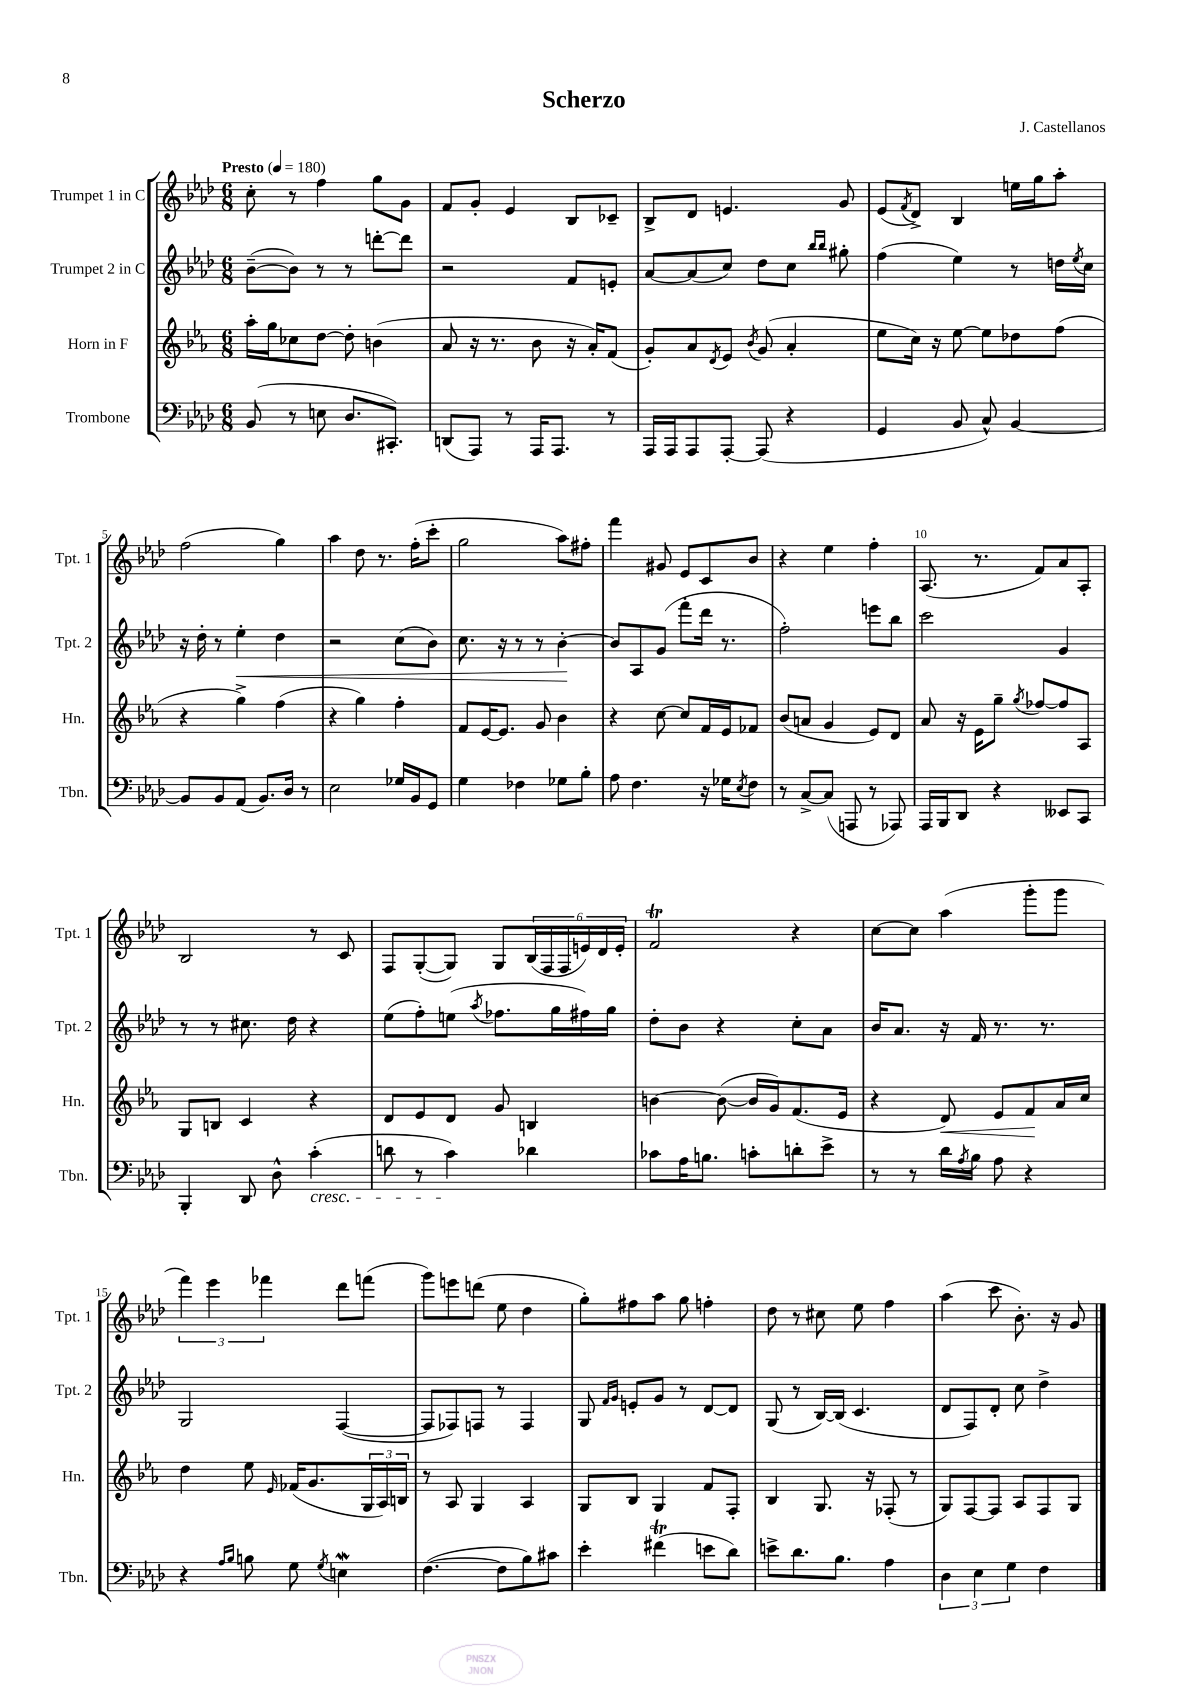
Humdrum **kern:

**kern	**kern	**kern	**kern
*staff4	*staff3	*staff2	*staff1
*clefF4	*clefG2	*clefG2	*clefG2
*k[b-e-a-d-]	*k[b-e-a-]	*k[b-e-a-d-]	*k[b-e-a-d-]
*M6/8	*M6/8	*M6/8	*M6/8
*MM180	*MM180	*MM180	*MM180
(8BB-	16aa-'	([8b-~	8cc'
.	16gg	.	.
8r	8cc-	8b-])	8r
8E	[8dd	8r	4ff
8.D-	8dd']	8r	.
.	(4b	[8ddd'	8gg
8.CC#')	.	.	.
.	.	8ddd]	8g
=	=	=	=
(8DD	8a-	2r	8f
8AAA-)	16r	.	8g'
.	8.r	.	.
8r	.	.	4e-
16AAA-	8b-	.	.
8.AAA-	.	.	.
.	16r	8f	8B-
.	16a-')	.	.
8r	(8f	8e'	8c-~
=	=	=	=
16AAA-	8g')	[8a-	8B-^
16AAA-	.	.	.
8AAA-	8a-	(8a-]	8d-
.	8qd	.	.
[8AAA-'	8e-	8cc)	4.e
.	8qb-	.	.
(8AAA-]	(8g	8dd-	.
4r	4a-'	8cc	.
.	.	16qqbb-	.
.	.	16qqbb-	.
.	.	8gg#'	8g
=	=	=	=
4GG	8ee-	(4ff	(8e-
.	.	.	8qf
.	16cc)	.	8d-^)
.	16r	.	.
8BB-	[8ee-	4ee-)	4B-
8C^^)	8ee-]	.	.
[4BB-	8dd-	8r	16ee
.	.	.	16gg
.	(8ff	16dd	8aa-'
.	.	8qee-	.
.	.	16cc	.
=	=	=	=
8BB-]	4r	16r	(2ff
.	.	16dd-'	.
8BB-	.	8r	.
(8AA-	4gg^)	4ee-'	.
8.BB-)	.	.	.
.	(4ff	4dd-	4gg)
16D-	.	.	.
8r	.	.	.
=	=	=	=
2E-	4r	2r	4aa-
.	4gg)	.	8dd-
.	.	.	8.r
16G-	4ff'	(8cc	.
16BB-	.	.	(16ff'
8GG	.	8b-)	8ccc'
=	=	=	=
4G	8f	8.cc	2gg
.	[16e-	.	.
.	8.e-]	16r	.
4F-	.	8r	.
.	8g	8r	.
8G-	4b-	[4b-'	8aa-)
8B-'	.	.	8ff#'
=	=	=	=
8A-	4r	8b-]	4fff
4.F	.	8A-	.
.	[8cc	(8g	8g#
.	8cc]	8fff'	8e-
16r	16f	16ddd-	8c
16G-	16e-	8.r	.
8qE-	.	.	.
8F	8f-	.	8b-
=	=	=	=
8r	(8b-	2ff')	4r
[8C^	8a	.	.
(8C]	4g	.	4ee-
8AAA	.	.	.
8r	8e-)	8eee	4ff'
8AAA-)	8d	8bb-	.
=	=	=	=
16AAA-	8a-	2ccc	(8.A-
16BBB-	.	.	.
8DD-	16r	.	.
.	16e-	.	8.r
4r	8gg~	.	.
.	8qgg	.	.
.	[8ff-	.	8f)
8EE--	8ff-]	4g	8a-
8CC	8A-	.	8A-'
=	=	=	=
4BBB-'	8G	8r	2B-
.	8B	8r	.
8DD-	4c	8.cc#	.
8D-^^	.	.	.
.	.	16dd-	.
(4c'	4r	4r	8r
.	.	.	8c
=	=	=	=
8d	8d	(8ee-	8F
8r	8e-	8ff')	([8G'
4c)	8d	(8ee	8G])
.	.	8qaa-	.
.	8g	8.ff-	8G
4d-	4B	.	(24B-
.	.	.	24F
.	.	16gg	.
.	.	.	24F
.	.	16ff#)	24e)
.	.	.	24d-
.	.	16gg	.
.	.	.	24e'
=	=	=	=
8c-	[4b	8dd-'	2f
16A-	.	8b-	.
8.B	.	.	.
.	(8b_	4r	.
8c'	16b]	.	.
.	16g)	.	.
8d'	(8.f	8cc'	4r
8e-^	.	8a-	.
.	16e-	.	.
=	=	=	=
8r	4r	16b-	[8cc
.	.	8.a-	.
8r	.	.	8cc]
16d-	8d)	16r	(4aa-
8qA-	.	.	.
16B-	.	16f	.
8A-	8e-	8.r	.
4r	8f	.	8ggg'
.	.	8.r	.
.	16a-	.	8ggg
.	16cc	.	.
=	=	=	=
4r	4dd	2G	6fff)
.	.	.	6eee-
16qqA-	.	.	.
16qqB-	.	.	.
8B	8ee-	.	.
.	.	.	6fff-
.	16qqe-	.	.
8G	(16f-	.	.
.	8.g	.	.
8qG	.	.	.
4E	.	([4F	8ddd-
.	24G	.	(8fff
.	24A-)	.	.
.	24B	.	.
=	=	=	=
([4.F	8r	8F]	8ggg)
.	8A-	8F-)	8eee
.	4G	8F	(8ddd
8F]	.	8r	8ee-
8B-)	4A-	4F	4dd-
8c#	.	.	.
=	=	=	=
4e-'	8G	8G	8gg')
.	.	16qqf	.
.	.	16qqg	.
.	8B-	8e'	8ff#
(4f#	4G	8g	8aa-
.	.	8r	8gg
8e	8f	[8d-	4ff'
8d-)	8F'	8d-]	.
=	=	=	=
8e^	4B-	(8G	8dd-
8.d-	.	8r	8r
.	8.G	[16B-)	8cc#
8.B-	.	(16B-]	.
.	.	4.c	8ee-
.	16r	.	.
4A-	(8F-'	.	4ff
.	8r	.	.
=	=	=	=
6D-	8G)	8d-	(4aa-
.	[8F	8F)	.
6E-	.	.	.
.	8F]	8d-'	8ccc
6G	.	.	.
.	8A-	8cc	8.b-')
4F	8F	4dd-^	.
.	.	.	16r
.	8G	.	8g
==	==	==	==
*-	*-	*-	*-
